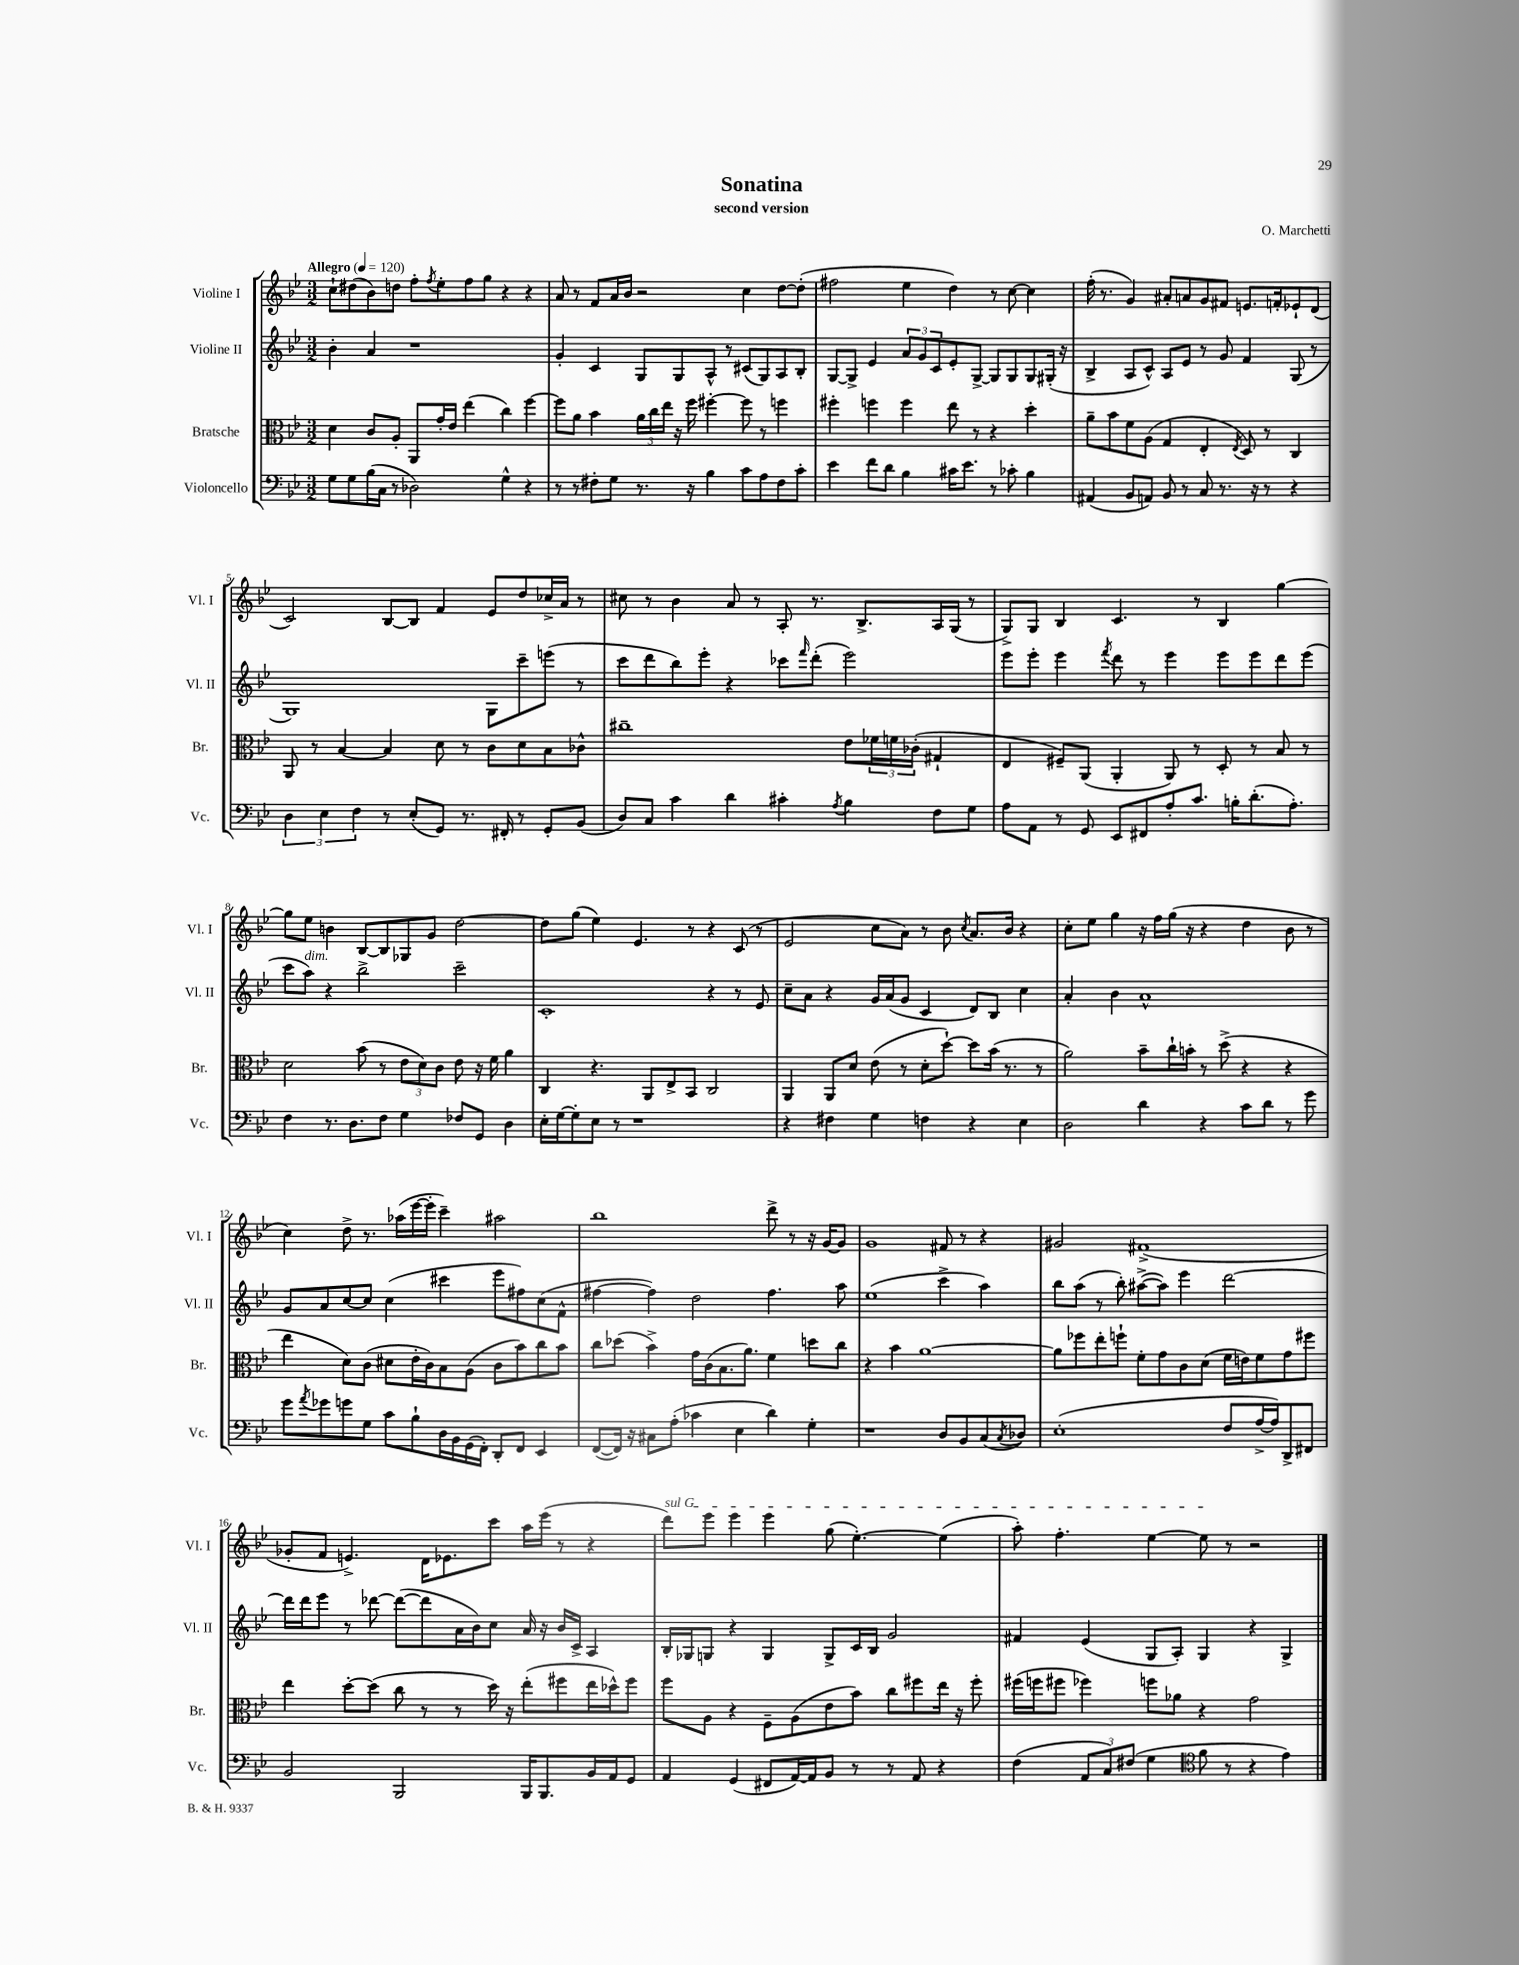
\header { title = "Sonatina" composer = "O. Marchetti" subtitle = "second version" }
<<
\new StaffGroup <<
\new Staff = "s0" \with { instrumentName = "Violine I" shortInstrumentName = "Vl. I" } {
    \clef treble \key bes \major \numericTimeSignature \time 3/2 \tempo "Allegro" 4 = 120
    c''8-! dis''8( bes'8) d''8 f''8-. \acciaccatura { f''8 } ees''8-. f''8 g''8 r4 r4 |
    a'8 r8 f'8 a'16 bes'16 r2 c''4 d''8~ d''8-.( |
    fis''2 ees''4 d''4) r8 c''8~ c''4 |
    f''16-.( r8. g'4) ais'8-. a'8 g'8 fis'8 e'8. f'16-. ees'8-! d'8( |
    c'2) bes8~ bes8 f'4 ees'8 d''8 ces''16-> a'16 r8 |
    cis''8 r8 bes'4 a'8 r8 a8-. r8. bes8.-> a16 g16( r8 |
    g8->) g8 bes4 c'4. r8 bes4 g''4~ |
    g''8 ees''8 b'4 bes8~ bes8 ges8 g'8 d''2~ |
    d''8 g''8( ees''4) ees'4. r8 r4 c'8( r8 |
    ees'2 c''8 a'8) r8 bes'8 \acciaccatura { c''8 } a'8. bes'16 r4 |
    c''8-. ees''8 g''4 r16 f''16 g''16( r16 r4 d''4 bes'8 r8 |
    c''4) d''8-> r8. aes''16( ees'''16~ ees'''16-. c'''4--) ais''2 |
    bes''1 d'''8-> r8 r16 g'16~ g'8 |
    g'1 fis'8 r8 r4 |
    gis'2 fis'1->( |
    ges'8-. f'8 e'4.->) d'16 ees'8. c'''8 a''16 ees'''16( r8 r4 |
    \once \override TextSpanner.bound-details.left.text = \markup { \italic "sul G" } d'''8\startTextSpan) ees'''8 ees'''4 ees'''4 g''8( ees''4.~-.) ees''4( |
    a''8-.) f''4.-. ees''4~ ees''8\stopTextSpan r8 r2 \bar "|." |
}
\new Staff = "s1" \with { instrumentName = "Violine II" shortInstrumentName = "Vl. II" } {
    \clef treble \key bes \major \numericTimeSignature \time 3/2
    bes'4-. a'4 r1 |
    g'4-. c'4 g8 g8 a8-^ r8 cis'8( g8) a8 bes8-. |
    g8~ g8-> ees'4 \tuplet 3/2 { a'8 g'8 c'8 } ees'8-. g8~-> g8 g8 g8 gis16-.( r16 |
    bes4-> a8 c'8-^) a8 ees'8 r8 g'8 f'4 g8( r8 |
    g1) g8 c'''8-- e'''8( r8 |
    c'''8 d'''8 bes''8) ees'''8-. r4 ces'''8 \grace { f'''16 } d'''8-.( ees'''2) |
    ees'''8 ees'''8-. ees'''4 \acciaccatura { f'''8 } d'''8 r8 ees'''4 ees'''8 ees'''8 d'''8 ees'''8( |
    c'''8 a''8^\markup { \italic "dim." }) r4 bes''2-> c'''2-- |
    c'1-. r4 r8 ees'8 |
    c''8-- a'8 r4 g'16 a'16( g'8 c'4 d'8) bes8 c''4 |
    a'4-. bes'4 a'1-^ |
    g'8 a'8 c''8~ c''8 c''4( cis'''4 ees'''8 fis''8) c''8( f'8-^ |
    fis''4~ fis''4) d''2 fis''4. a''8 |
    ees''1( c'''4-> a''4) |
    bes''8 a''8( r8 bes''8-.) ais''8~->( ais''8) ees'''4 d'''2~ |
    d'''16 d'''16 ees'''8 r8 des'''8~ des'''8~( des'''8 a'16 bes'16) c''8 a'16 r16 bes'16 c'16-> a4 |
    bes16-. ges16 g8 r4 g4 g8-> c'16 bes16 g'2 |
    fis'4 ees'4( g8 a8-.) g4 r4 g4-> \bar "|." |
}
\new Staff = "s2" \with { instrumentName = "Bratsche" shortInstrumentName = "Br." } {
    \clef alto \key bes \major \numericTimeSignature \time 3/2
    d'4 c'8 a8-. a,8 g'16-. ees'16 ees''4( c''4) f''4~ |
    f''8 a'8 bes'4 \tuplet 3/2 { a'16 c''16 ees''16 } r16 f''16 fis''4~-. fis''8 r8 f''4 |
    fis''4-. f''4 f''4 ees''8 r8 r4 d''4-. |
    a'8-- bes'8 f'8 a8( g4 ees4-. \acciaccatura { ees8 } d8) r8 c4 |
    a,8 r8 bes4~ bes4 d'8 r8 c'8 d'8 bes8 ces'8-^ |
    cis''1-- ees'8 \tuplet 3/2 { fes'16 f'16 ces'16-.( } gis4-! |
    ees4 fis8--) a,8( a,4-. a,8) r8 d8-. r8 bes8 r8 |
    d'2 bes'8( r8 \tuplet 3/2 { ees'8 d'8) c'8 } ees'8 r16 f'16 a'4 |
    c4 r4. a,8 ees8-> bes,8 c2 |
    a,4 a,8 d'8 ees'8( r8 d'8-. d''8~-!) d''8 bes'16( r8. r8 |
    a'2) bes'8-- c''16-! b'16-. r8 d''8->( r4 r4 |
    ees''4 d'8) c'8( dis'8 ees'16-. c'16) bes8 a8( c'8 bes'8) c''8 bes'8 |
    c''8 des''8( bes'4->) g'16 c'16( bes8. a'8.) f'4 d''8 c''8 |
    r4 bes'4 a'1~ |
    a'8 fes''8 ees''8-. f''8-! f'8-. g'8 c'8 d'8( f'16 e'16) f'8 g'8 fis''8 |
    ees''4 d''8~-. d''8( c''8 r8 r8 d''16) r16 ees''8-.( fis''8 ees''16 des''16-^) fis''8 |
    f''8 a8 r4 f8-- a8( ees'8 bes'8) c''8 fis''8 ees''16 r16 fis''8-. |
    fis''16( f''16 fis''8 fes''4) f''8 aes'8 r4 g'2 \bar "|." |
}
\new Staff = "s3" \with { instrumentName = "Violoncello" shortInstrumentName = "Vc." } {
    \clef bass \key bes \major \numericTimeSignature \time 3/2
    g8 g8 bes16( c16 r8 des2) g4-^ r4 |
    r8 r8 fis8-. g8 r8. r16 bes4 c'8 a8 fis8 c'8-. |
    ees'4 f'8 d'8 bes4 cis'16 ees'8. r8 ces'8-. bes4 |
    ais,4( bes,8 a,8) bes,8 r8 c8 r8. r16 r8 r4 |
    \tuplet 3/2 { d4 ees4 f4 } r8 ees8-.( g,8) r8. fis,16-. r8 g,8-. bes,8( |
    d8) c8 c'4 d'4 cis'4-. \acciaccatura { a8 } bes4 f8 g8 |
    a8 a,8 r8 g,8 ees,8 fis,8 a8-. c'8. b16-. d'8.-.( a8.-.) |
    f4 r8. d8. f8 g4 fes8 g,8 d4 |
    ees16-. g16~ g8-. ees8 r8 r1 |
    r4 fis4 g4 f4 r4 ees4 |
    d2 d'4 r4 c'8 d'8 r8 g'8 |
    g'8 \acciaccatura { a'8 } ges'8 g'8 g8 c'8 bes8-! d16 bes,16 g,16( f,16-.) d,8-. f,8 ees,4 |
    f,8~( f,16) r16 cis8 a8-.( ces'4 ees4 d'4) g4-. |
    r1 d8 bes,8 c8( \acciaccatura { c8 } des8) |
    ees1-.( f8 a16~-> a16) d,8-> fis,8 |
    bes,2 bes,,2 bes,,16 bes,,8. bes,16 a,16 g,8 |
    a,4 g,4( fis,8 a,16~) a,16 bes,8 r8 r8 a,8 r4 |
    f4( \tuplet 3/2 { a,8 c8) fis8( } g4 \clef tenor f'8 r8 r4 ees'4) \bar "|." |
}
>>
>>
